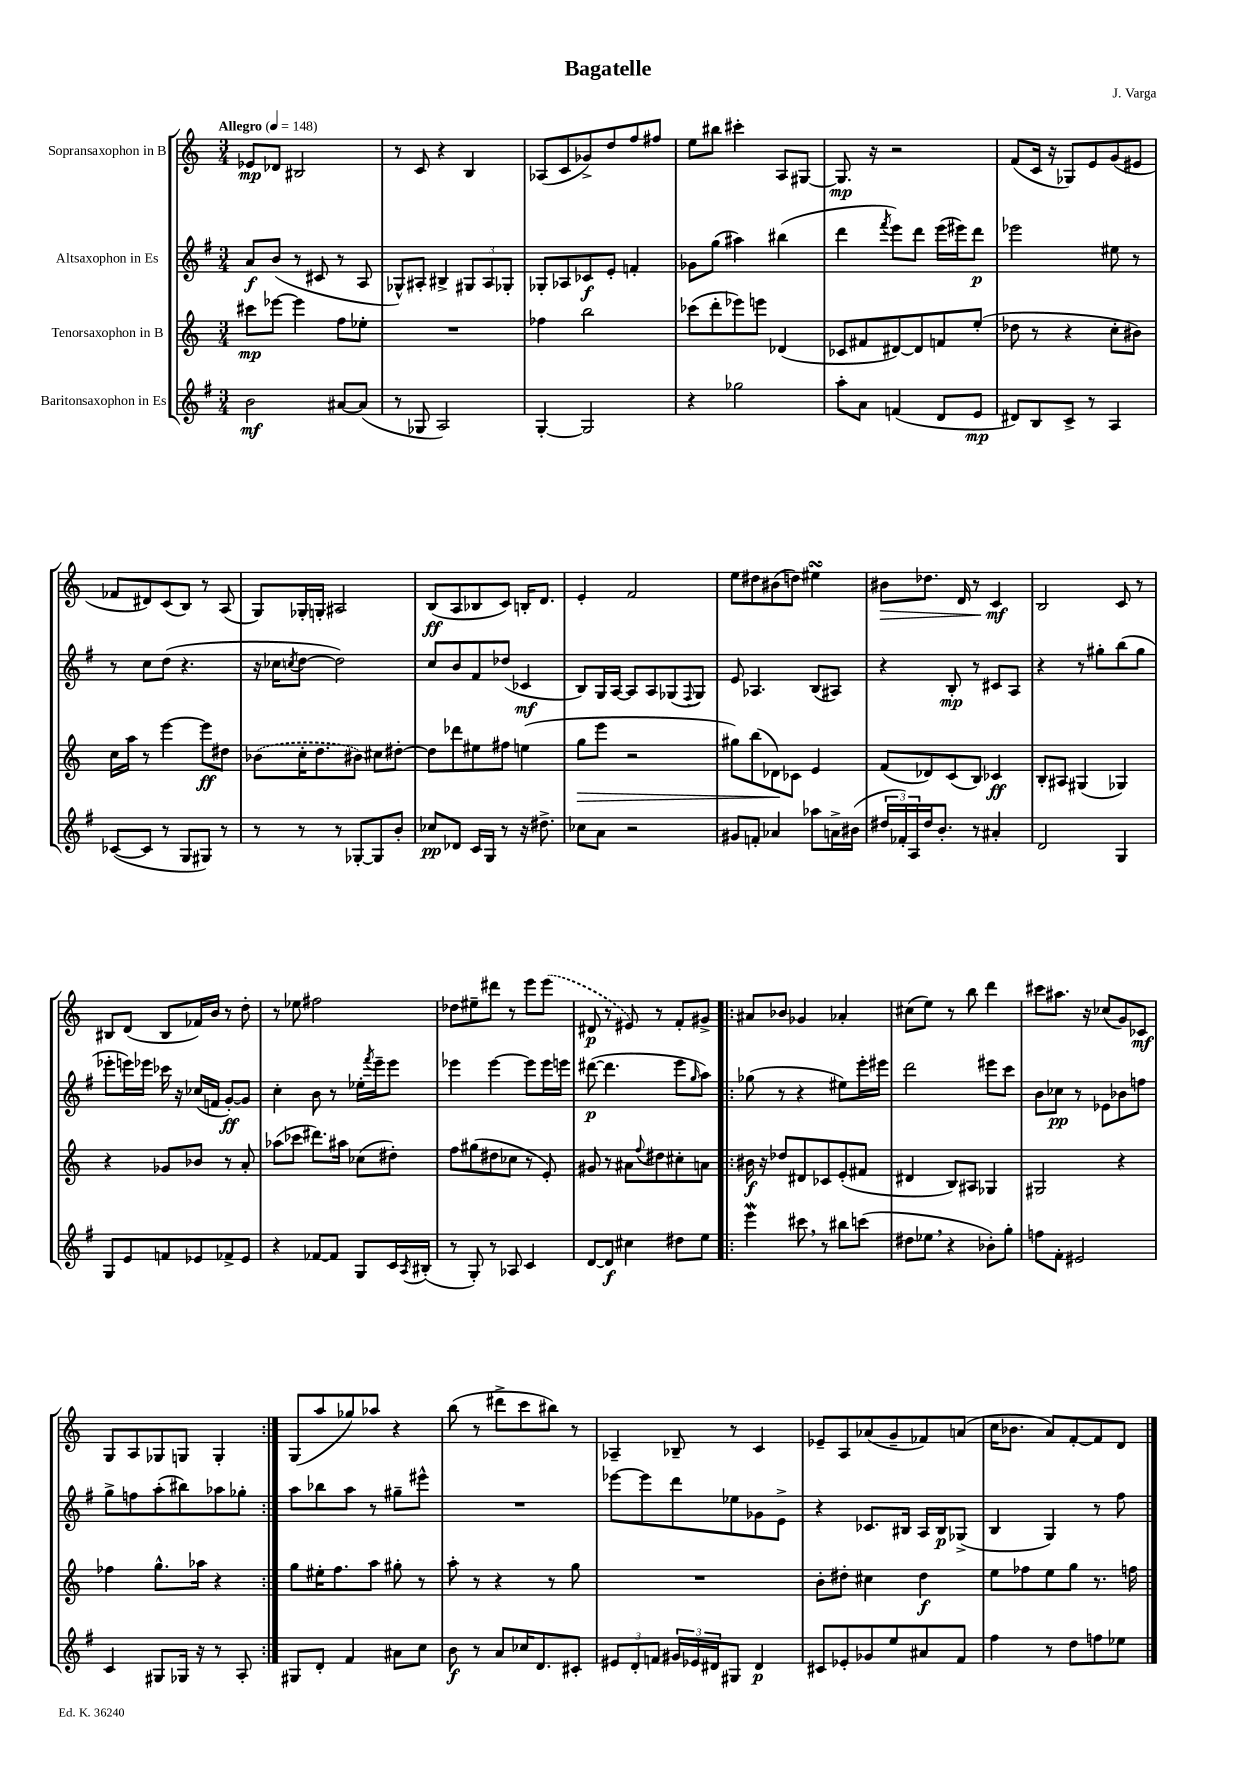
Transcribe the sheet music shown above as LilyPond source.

\header { title = "Bagatelle" composer = "J. Varga" }
<<
\new StaffGroup <<
\new Staff = "s0" \with { instrumentName = "Sopransaxophon in B" } {
    \clef treble \key c \major \numericTimeSignature \time 3/4 \tempo "Allegro" 4 = 148
    ees'8\mp des'8 bis2 |
    r8 c'8 r4 b4 |
    aes8( c'8 ges'8->) d''8 f''8 fis''8 |
    e''8 bis''8 cis'''4-. a8 gis8~ |
    gis8.\mp r16 r2 |
    f'8( c'16 r16 ges8) e'8 g'8( eis'8 |
    fes'8 dis'8) c'8( b8) r8 a8( |
    g8) ges16-. g16-. ais2 |
    b8\ff( a8 bes8 c'8) b16-. d'8. |
    e'4-. f'2 |
    e''8 dis''8 bis'8( d''8) eis''4\turn |
    bis'8\> des''8. d'16 r8 c'4\mf\! |
    b2 c'8 r8 |
    bis8 d'8( bis8 fes'16) b'16 r8 d''8-. |
    r8 ees''8 fis''2 |
    des''8 eis''8-- dis'''8 r8 e'''8 \once \slurDashed e'''8( |
    dis'8\p r8 eis'8) r8 f'8-. gis'8-> |
    \repeat volta 2 { ais'8 bes'8 ges'4 aes'4-. |
    cis''8( e''8) r8 b''8 d'''4 |
    cis'''8 ais''8. r16 ces''8( g'8) ces'8\mf |
    g8 a8 ges8 g8 g4-. | }
    g8( a''8 ges''8) aes''8 r4 |
    b''8( r8 dis'''8-> c'''8 bis''8) r8 |
    aes4-- bes8-- r8 c'4 |
    ees'8-- a8 aes'8( g'8-- fes'8) a'8( |
    c''16 bes'8. a'8) f'8~-. f'8 d'8 \bar "|." |
}
\new Staff = "s1" \with { instrumentName = "Altsaxophon in Es" } {
    \clef treble \key g \major \numericTimeSignature \time 3/4
    a'8\f b'8( r8 cis'8 r8 a8 |
    ges8-^) ais8-. bis4-> \tuplet 3/2 { gis8 ais8 ges8-. } |
    ges8-. aes8 ces'8\f e'8-. f'4-. |
    ges'8 g''8( ais''4) bis''4( |
    d'''4 \acciaccatura { fis'''8 } e'''8) d'''8 e'''16( eis'''16) d'''8\p |
    ees'''2 eis''8 r8 |
    r8 c''8 d''8( r4. |
    r16 ces''16 \acciaccatura { c''8 } d''8~ d''2) |
    c''8 b'8 fis'8 des''8( ces'4\mf |
    b8) g16 a16~ a8 a8 ges8( \appoggiatura { fis8 } ges8) |
    e'8 aes4. b8( ais8) |
    r4 b8-.\mp r8 cis'8 a8 |
    r4 r8 gis''8-. b''8( gis''8 |
    ees'''8-. e'''16) ees'''16 ces'''16 r16 ces''16( f'16 g'8~-.\ff) g'8 |
    c''4-. b'8 r8 ees''16-. \acciaccatura { fis'''8 } e'''16-- e'''8 |
    ees'''4 ees'''4~ ees'''8 ees'''16 e'''16 |
    dis'''8~\p( dis'''4. e'''8 \grace { g''16 } a''8) |
    \repeat volta 2 { ges''8( r8 r4 eis''8) e'''16-. eis'''16 |
    d'''2 eis'''8 c'''8 |
    b'8 ces''8\pp r8 ees'8 bes'8 f''8 |
    g''8-> f''8 a''8-.( bis''8) aes''8 ges''8-. | }
    a''8 bes''8 a''8 r8 gis''8-- eis'''8-^ |
    R2. |
    ees'''8~ ees'''8 d'''8 ees''8 ges'8 e'8-> |
    r4 ces'8. bis16 a16 bis16\p ges8->( |
    b4 g4) r8 fis''8 \bar "|." |
}
\new Staff = "s2" \with { instrumentName = "Tenorsaxophon in B" } {
    \clef treble \key c \major \numericTimeSignature \time 3/4
    cis'''8\mp ees'''8~ ees'''4 f''8 ees''8-. |
    R2. |
    fes''4 b''2 |
    ces'''8( d'''8-. ees'''8) e'''8 des'4( |
    ces'8 fis'8 dis'8~) dis'8 f'8 e''8-.( |
    des''8 r8 r4 c''8-. bis'8) |
    c''16 a''16 r8 e'''4~ e'''8\ff dis''8 |
    \once \slurDashed bes'8( c''16-. d''8. bis'8) cis''8 dis''8~-. |
    dis''8 des'''8 eis''8 fis''8 e''4( |
    g''8\> e'''8 r2 |
    gis''8) b''8( des'8\!) ces'8 e'4 |
    f'8( des'8) c'8( b8) ces'4\ff |
    b8-. ais8 gis4( ges4) |
    r4 ges'8 bes'8 r8 a'8-. |
    aes''8( ces'''8 dis'''8.) ais''16 ces''8( dis''8-.) |
    f''8 gis''8( dis''8 ces''8 r8 e'8-.) |
    gis'8 r8 ais'8 \appoggiatura { f''8 } dis''8 cis''8-. a'8 |
    \repeat volta 2 { bis'16\f r16 des''8 dis'8 ces'8 e'8-.( fis'8 |
    dis'4 b8) ais8 ges4 |
    gis2 r4 |
    fes''4 g''8.-^ aes''16 r4 | }
    g''8 eis''16-. f''8. a''8 gis''8-. r8 |
    a''8-. r8 r4 r8 g''8 |
    R2. |
    b'8-. dis''8-. cis''4 dis''4\f |
    e''8 fes''8 e''8 g''8 r8. f''16 \bar "|." |
}
\new Staff = "s3" \with { instrumentName = "Baritonsaxophon in Es" } {
    \clef treble \key g \major \numericTimeSignature \time 3/4
    b'2\mf ais'8~ ais'8( |
    r8 ges8 a2) |
    g4~-. g2 |
    r4 ges''2 |
    a''8-. a'8 f'4( d'8 e'8\mp |
    dis'8) b8 c'8-> r8 a4 |
    ces'8~( ces'8 r8 g8 gis8) r8 |
    r8 r8 r8 ges8~-. ges8 b'8-. |
    ces''8\pp des'8 c'16 g16 r8 r16 dis''8.-> |
    ces''8 a'8 r2 |
    gis'8 f'8-. aes'4 aes''8 a'16-> bis'16( |
    \tuplet 3/2 { dis''16 fes'16-.) a16 } dis''16 b'8.-. r8 ais'4-. |
    d'2 g4 |
    g8 e'8 f'8 ees'8 fes'8-> ees'8 |
    r4 fes'8~ fes'8 g8 c'16 \acciaccatura { a8 } bis16-.( |
    r8 g8-.) r8 aes8 c'4 |
    d'8~ d'8\f cis''4 dis''8 e''8 |
    \repeat volta 2 { e'''4\mordent cis'''8 \breathe r8 bis''8 c'''8( |
    dis''8 ees''8 \breathe r4 bes'8-.) g''8-. |
    f''8 fis'8-. eis'2 |
    c'4 gis8 ges16 r16 r8 a8-. | }
    gis8 d'8-. fis'4 ais'8 c''8 |
    b'8\f r8 a'8 ces''16 d'8. cis'8-. |
    \tuplet 3/2 { eis'8 d'8-. f'8 } \tuplet 3/2 { gis'16 ees'16 dis'16 } gis8 dis'4\p |
    cis'8 ees'8-. ges'8 e''8 ais'8 fis'8 |
    fis''4 r8 d''8 f''8 ees''8 \bar "|." |
}
>>
>>
\layout { \context { \Score \remove "Bar_number_engraver" } }
